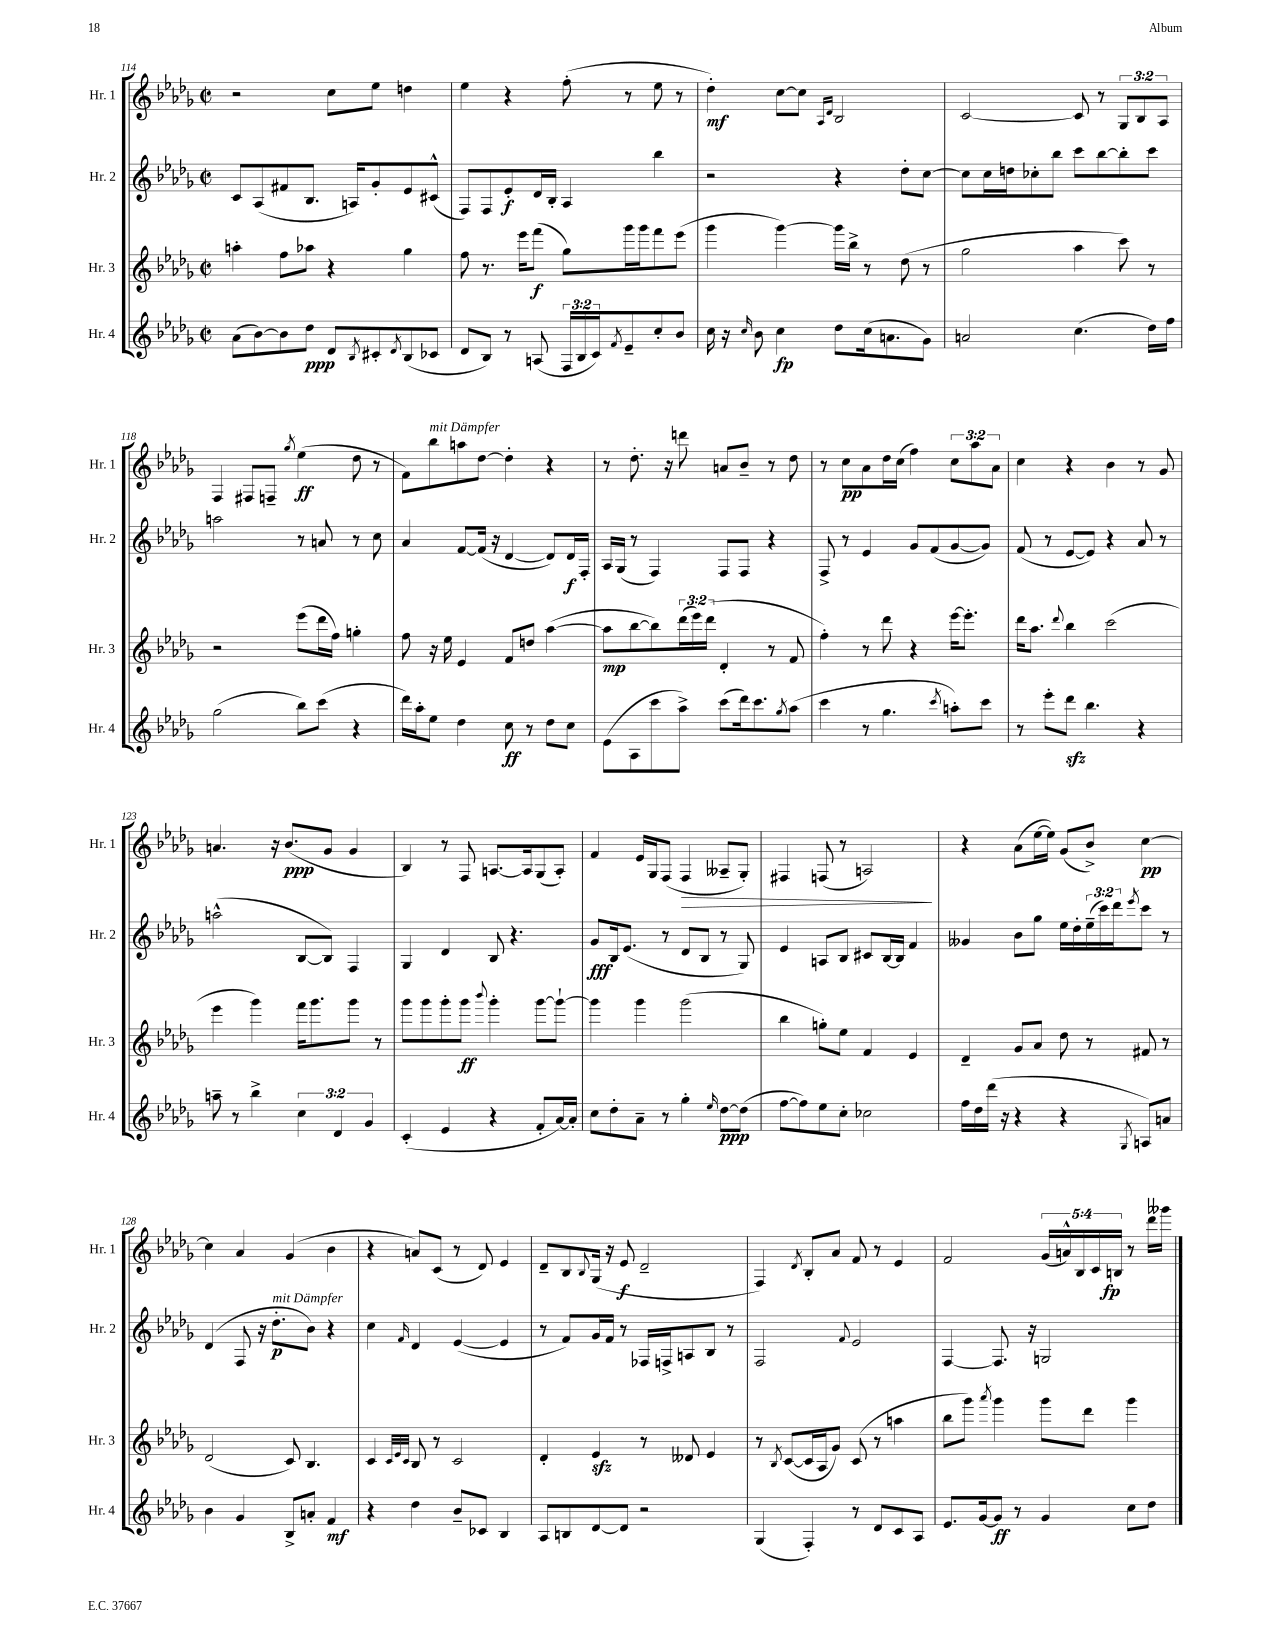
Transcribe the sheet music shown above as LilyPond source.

<<
\new StaffGroup <<
\new Staff = "s0" \with { instrumentName = "Hr. 1" shortInstrumentName = "Hr. 1" } {
    \clef treble \key des \major \defaultTimeSignature \time 2/2 \override Staff.TupletNumber.text = #tuplet-number::calc-fraction-text
    r2 c''8 ees''8 d''4 |
    ees''4 r4 f''8-.( r8 ees''8 r8 |
    des''4-.\mf) c''8~ c''8 \grace { aes16 des'16 } bes2 |
    c'2~ c'8 r8 \tuplet 3/2 { ges8 bes8 aes8 } |
    f4 fis8 f8-- \acciaccatura { ges''8 } ees''4\ff( des''8 r8 |
    f'8) bes''8^\markup { \italic "mit Dämpfer" } a''8 des''8~ des''4-. r4 |
    r8 des''8.-. r16 d'''8 a'8 bes'8-- r8 des''8 |
    r8 c''8\pp aes'8 des''16 c''16( f''4) \tuplet 3/2 { c''8 aes''8 aes'8 } |
    c''4 r4 bes'4 r8 ges'8 |
    a'4. r16 bes'8.\ppp( ges'8 ges'4 |
    bes4) r8 f8 a8.~ a16 ges8( a8-.) |
    f'4 ees'16 ges16 f8( f4\> aeses8-- ges8-.) |
    fis4 f8( r8 a2\!) |
    r4 aes'8( ees''16~ ees''16) ges'8( bes'8->) c''4~\pp |
    c''4 aes'4 ges'4( bes'4 |
    r4 a'8) c'8( r8 des'8) ees'4 |
    des'8-- bes8 \appoggiatura { bes8 } ges16( r16 ees'8\f des'2-- |
    f4) \acciaccatura { des'8 } bes8-. aes'8 f'8 r8 ees'4 |
    f'2 \tuplet 5/4 { ges'16( a'16-^) bes16 c'16 b16\fp } r8 des'''16 geses'''16 \bar "|." |
}
\new Staff = "s1" \with { instrumentName = "Hr. 2" shortInstrumentName = "Hr. 2" } {
    \clef treble \key des \major \defaultTimeSignature \time 2/2 \override Staff.TupletNumber.text = #tuplet-number::calc-fraction-text
    c'8 aes8( fis'8 bes8. a16) ges'8-. ees'8 cis'8-^( |
    f8) f8 ees'8-.\f des'16 bes16-. aes4 bes''4 |
    r2 r4 des''8-. c''8~ |
    c''8 c''16 d''16 ces''8-. bes''8 c'''8 bes''8~ bes''8-. c'''8 |
    a''2 r8 a'8 r8 c''8 |
    aes'4 f'8~ f'16( r16 des'4~ des'8) des'16\f f16-. |
    aes16 ges16( r8 f4) f8 f8 r4 |
    f8-> r8 ees'4 ges'8 f'8( ges'8~ ges'8) |
    f'8( r8 ees'8~ ees'8) r4 aes'8 r8 |
    a''2-^( bes8~ bes8) f4 |
    ges4 des'4 bes8 r4. |
    ges'8\fff bes16 ees'8.( r8 des'8 bes8 r8 ges8) |
    ees'4 a8 bes8 cis'8 bes16~ bes16 f'4 |
    geses'4 bes'8 ges''8 ees''16 des''16-. \tuplet 3/2 { ees''16--( c'''16) des'''16 } \acciaccatura { ees'''8 } c'''8 r8 |
    des'4( f8 r16 des''8.-.\p^\markup { \italic "mit Dämpfer" } bes'8) r4 |
    c''4 \grace { f'16 } des'4 ees'4~( ees'4 |
    r8 f'8) ges'16 f'16 r8 fes16 f16-> a8 bes8 r8 |
    f2 \appoggiatura { f'8 } ees'2 |
    f4~ f8. r16 g2 \bar "|." |
}
\new Staff = "s2" \with { instrumentName = "Hr. 3" shortInstrumentName = "Hr. 3" } {
    \clef treble \key des \major \defaultTimeSignature \time 2/2 \override Staff.TupletNumber.text = #tuplet-number::calc-fraction-text
    a''4-. f''8 aes''8 r4 ges''4 |
    f''8 r8. ees'''16 f'''8\f( ges''8) ges'''16 ges'''16 f'''8 ees'''8( |
    ges'''4 ges'''4~) ges'''16 bes''16-> r8 des''8( r8 |
    ges''2 aes''4 c'''8) r8 |
    r2 ees'''8( des'''16 f''16) g''4-. |
    f''8 r16 ees''16 ees'4 f'8 d''8 aes''4~( |
    aes''8\mp bes''8~ bes''8) \tuplet 3/2 { des'''16( ees'''16) des'''16( } des'4-. r8 f'8 |
    f''4-.) r8 des'''8 r4 ees'''16~ ees'''8.-. |
    des'''16 aes''8. \appoggiatura { des'''8 } bes''4 c'''2( |
    ees'''4 ges'''4) f'''16 ges'''8. ges'''8 r8 |
    ges'''8 ges'''8 ges'''8-. ges'''8\ff \appoggiatura { bes'''8 } ges'''4-. ges'''8~ ges'''8~-! |
    ges'''4 ges'''4 ges'''2( |
    bes''4 g''8-.) ees''8 f'4 ees'4 |
    des'4-- ges'8 aes'8 des''8 r8 fis'8 r8 |
    des'2( c'8) bes4. |
    c'4 \grace { c'32 ees'32 c'32 } bes8 r8 c'2 |
    des'4-. ees'4\sfz r8 deses'8 ees'4 |
    r8 \acciaccatura { bes8 } c'8~( c'16 aes16 ges'8) c'8( r8 a''4 |
    bes''8 ges'''8) \acciaccatura { aes'''8 } ges'''4 ges'''8 des'''8 ges'''4 \bar "|." |
}
\new Staff = "s3" \with { instrumentName = "Hr. 4" shortInstrumentName = "Hr. 4" } {
    \clef treble \key des \major \defaultTimeSignature \time 2/2 \override Staff.TupletNumber.text = #tuplet-number::calc-fraction-text
    aes'8( bes'8~) bes'8 des''8\ppp des'8 \acciaccatura { bes8 } cis'8-. \acciaccatura { des'8 } bes8( ces'8 |
    des'8 bes8) r8 a8( \tuplet 3/2 { f16 bes16 c'16) } \acciaccatura { f'8 } ees'8-- c''8-. bes'8 |
    c''16 r16 \grace { c''16 } bes'8 c''4\fp des''8 c''16( a'8. ges'8) |
    a'2 c''4.( des''16) f''16 |
    ges''2( bes''8) c'''8( r4 |
    des'''16) aes''16-. ees''8 des''4 c''8\ff r8 des''8 c''8 |
    ees'8( aes8 c'''8 aes''8->) c'''8( des'''16) c'''8. \acciaccatura { ges''8 } aes''8( |
    c'''4 r8 ges''4. \acciaccatura { c'''8 } a''8-.) c'''8 |
    r8 ees'''8-. des'''8\sfz bes''4. r4 |
    a''8-- r8 bes''4-> \tuplet 3/2 { c''4 des'4 ges'4 } |
    c'4-.( ees'4 r4 f'8-. aes'16~) aes'16-. |
    c''8 des''8-. aes'8-- r8 ges''4-. \grace { ees''16 } des''8~\ppp des''8( |
    f''8~ f''8) ees''8 c''8-. ces''2 |
    f''16 des''16 des'''16( r16 r4 r4 \acciaccatura { ges8 } a8) a'8 |
    bes'4 ges'4 bes8-> a'8-. f'4\mf |
    r4 des''4 bes'8-- ces'8 bes4 |
    aes8 b8 des'8~ des'8 r2 |
    ges4( f4-.) r8 des'8 c'8 aes8 |
    ees'8. ges'16~ ges'8\ff r8 ges'4 c''8 des''8 \bar "|." |
}
>>
>>
\layout { \context { \Score currentBarNumber = #114 } }
